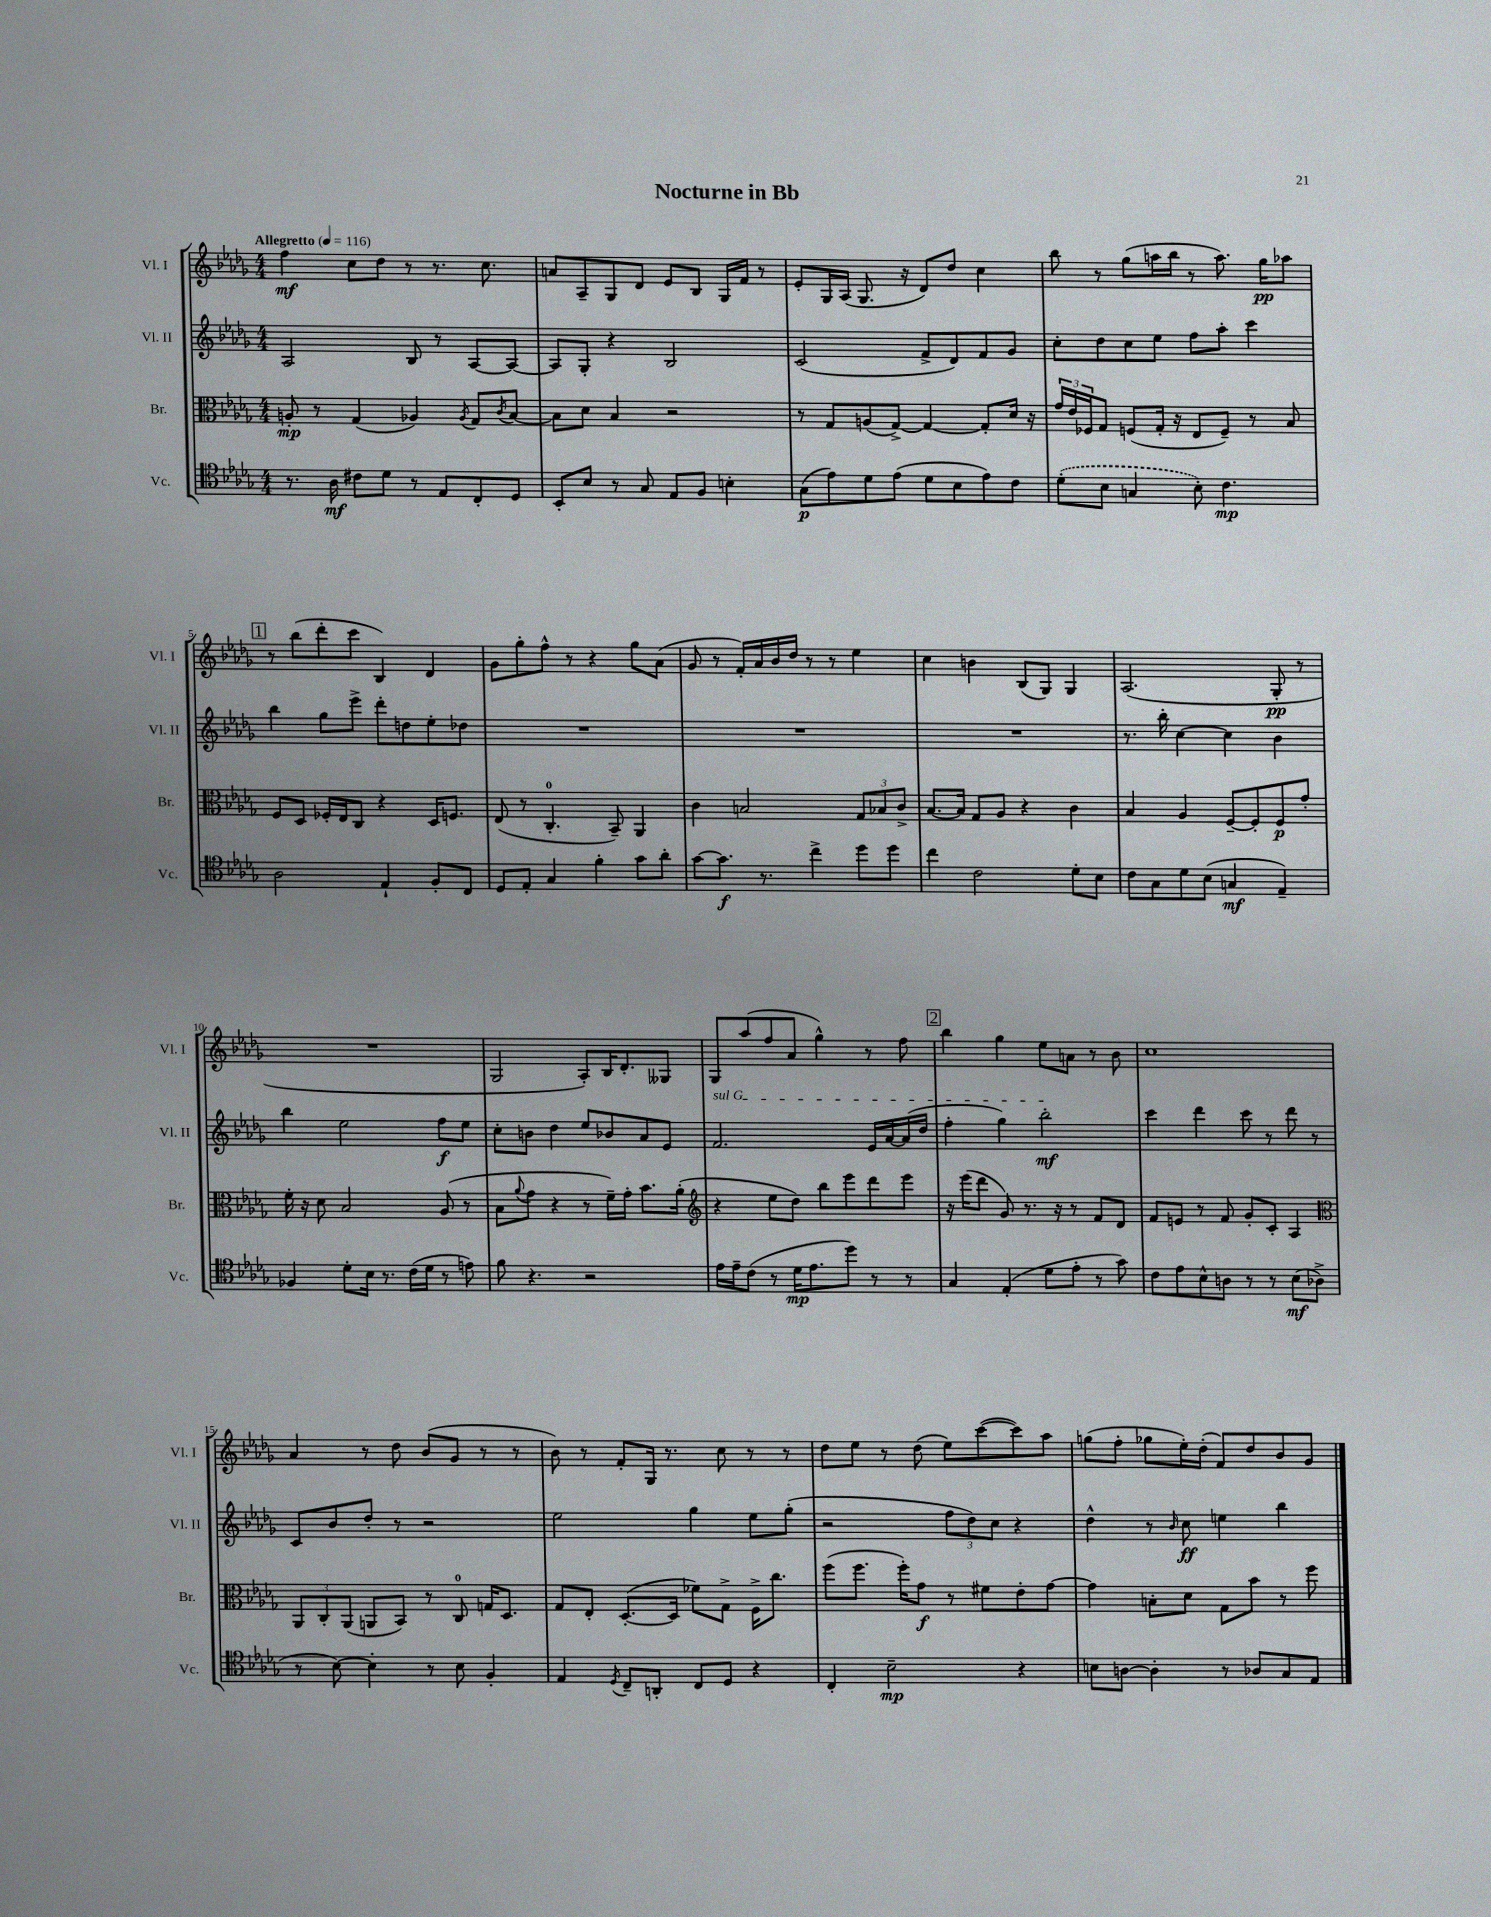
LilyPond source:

\header { title = "Nocturne in Bb" }
<<
\new StaffGroup <<
\new Staff = "s0" \with { instrumentName = "Vl. I" shortInstrumentName = "Vl. I" } {
    \clef treble \key des \major \numericTimeSignature \time 4/4 \tempo "Allegretto" 4 = 116
    f''4\mf c''8 des''8 r8 r8. c''8. |
    a'8 aes8-- ges8 des'8 ees'8 bes8 ges16 f'16 r8 |
    ees'8-. ges16 aes16( ges8. r16 des'8) des''8 c''4 |
    bes''8 r8 ges''8( a''16 bes''16 r8 a''8.) ges''16\pp aes''8 |
    \mark \markup { \box "1" } r8 bes''8( des'''8-. c'''8 bes4) des'4 |
    ges'8 ges''8-. f''8-^ r8 r4 ges''8 aes'8( |
    ges'8 r8 f'16-.) aes'16 bes'16 des''16 r8 r8 ees''4 |
    c''4 b'4 bes8( ges8) ges4 |
    aes2.( ges8-.\pp r8 |
    R1 |
    ges2 aes8-.) bes16 des'8.-. geses8 |
    ges8 aes''8( f''8 aes'8 ges''4-^) r8 f''8 |
    \mark \markup { \box "2" } bes''4 ges''4 ees''8 a'8 r8 bes'8 |
    c''1 |
    aes'4 r8 des''8 bes'8( ges'8 r8 r8 |
    bes'8) r8 f'8-. ges16 r8. c''8 r8 r8 |
    des''8 ees''8 r8 des''8( ees''8) c'''8~( c'''8) aes''8 |
    g''8( f''8-. ges''8 ees''16-.) des''16-.( f'8) des''8 bes'8 ges'8 \bar "|." |
}
\new Staff = "s1" \with { instrumentName = "Vl. II" shortInstrumentName = "Vl. II" } {
    \clef treble \key des \major \numericTimeSignature \time 4/4
    aes2 bes8 r8 aes8~ aes8~ |
    aes8 ges8-. r4 bes2 |
    c'2( f'8-> des'8) f'8 ges'8 |
    c''8-. des''8 c''8 ees''8 f''8 aes''8-. c'''4 |
    \mark \markup { \box "1" } bes''4 ges''8 ees'''8-> des'''8-. d''8 ees''8-. des''8 |
    R1 |
    R1 |
    R1 |
    r8. bes''16-. c''4~ c''4 bes'4 |
    bes''4 ees''2 f''8\f ees''8 |
    c''8-. b'8 des''4 ees''8 bes'8 aes'8 ees'8 |
    \once \override TextSpanner.bound-details.left.text = \markup { \italic "sul G" } f'2.\startTextSpan ees'16 aes'16~ aes'16( des''16 |
    \mark \markup { \box "2" } f''4-. ges''4) bes''2-.\mf\stopTextSpan |
    c'''4 des'''4 c'''8 r8 des'''8 r8 |
    c'8 bes'8 des''8-. r8 r2 |
    ees''2 ges''4 ees''8 ges''8-.( |
    r2 \tuplet 3/2 { f''8 des''8) c''8 } r4 |
    des''4-^ r8 \grace { bes'16 } c''8\ff e''4 bes''4 \bar "|." |
}
\new Staff = "s2" \with { instrumentName = "Br." shortInstrumentName = "Br." } {
    \clef alto \key des \major \numericTimeSignature \time 4/4
    a8-.\mp r8 ges4( aes4) \acciaccatura { aes8 } ges8 \acciaccatura { c'8 } bes8~ |
    bes8 des'8 bes4 r2 |
    r8 ges8 a8( ges8~->) ges4~ ges8-. des'16 r16 |
    \tuplet 3/2 { ges'16 ees'16 fes16 } ges8 f8( ges16-. r16 ees8 f8--) r8 bes8 |
    \mark \markup { \box "1" } f8 des8 fes16-. ees16 c8 r4 des16 f8. |
    ees8( r8 c4.-0-. bes,8--) aes,4 |
    c'4 b2 \tuplet 3/2 { ges8 bes8 c'8-> } |
    bes8.~ bes16 ges8 aes8 r4 c'4 |
    bes4 aes4 f8~-- f8-. f8\p ges'8-. |
    f'16-. r16 des'8 bes2 aes8( r8 |
    bes8 \appoggiatura { aes'8 } ges'8 r4 r8 f'16--) ges'16-. bes'8. aes'16-.( |
    \clef treble r4 ees''8 des''8) bes''8 ees'''8 des'''8 ees'''8 |
    \mark \markup { \box "2" } r16 ees'''16( des'''8 ges'8) r8. r16 r8 f'8 des'8 |
    f'8 e'8 r8 f'8 ges'8-. c'8-. aes4 |
    \clef alto \tuplet 3/2 { aes,8 c8-. aes,8( } a,8 bes,8) r8 c8-0 g16 des8. |
    ges8 ees8-. des8.~-.( des16 fes'8) ges8-> f16-> c''8. |
    f''8( f''8. f''16-.) ges'8\f r8 fis'8 ees'8-. ges'8~ |
    ges'4 b8-. des'8 ges8 bes'8 r8 f''8 \bar "|." |
}
\new Staff = "s3" \with { instrumentName = "Vc." shortInstrumentName = "Vc." } {
    \clef tenor \key des \major \numericTimeSignature \time 4/4
    r8. aes16\mf cis'8 des'8 r8 ees8 c8-. des8 |
    bes,8-. bes8 r8 ges8 ees8 f8 b4-. |
    ges8\p( ees'8) des'8 ees'8( des'8 bes8 ees'8) c'8 |
    \once \slurDashed des'8-.( bes8 g4 bes8-.) c'4.\mp |
    \mark \markup { \box "1" } aes2 ees4-! f8-. c8 |
    des8 ees8-. ges4 f'4-. ges'8 aes'8-. |
    ges'8~ ges'8.\f r8. c''4-> des''8 des''8 |
    c''4 c'2 des'8-. bes8 |
    c'8 ges8 des'8 bes8( g4\mf ees4--) |
    fes4 des'8-. bes16 r8. c'16( des'16 r8 e'8) |
    f'8 r4. r2 |
    ees'16 ees'16-- c'8( r8 des'16\mp ees'8. des''8) r8 r8 |
    \mark \markup { \box "2" } ges4 ees4-.( des'8 ees'8-. r8 ges'8) |
    c'8 ees'8 bes8-^ a8 r8 r8 bes8\mf( aes8-> |
    r8 bes8~) bes4-. r8 bes8 f4-. |
    ees4 \acciaccatura { des8 } c8-- a,8-. c8 des8 r4 |
    c4-. bes2--\mp r4 |
    b8 a8~ a4-. r8 aes8 ges8 ees8 \bar "|." |
}
>>
>>
